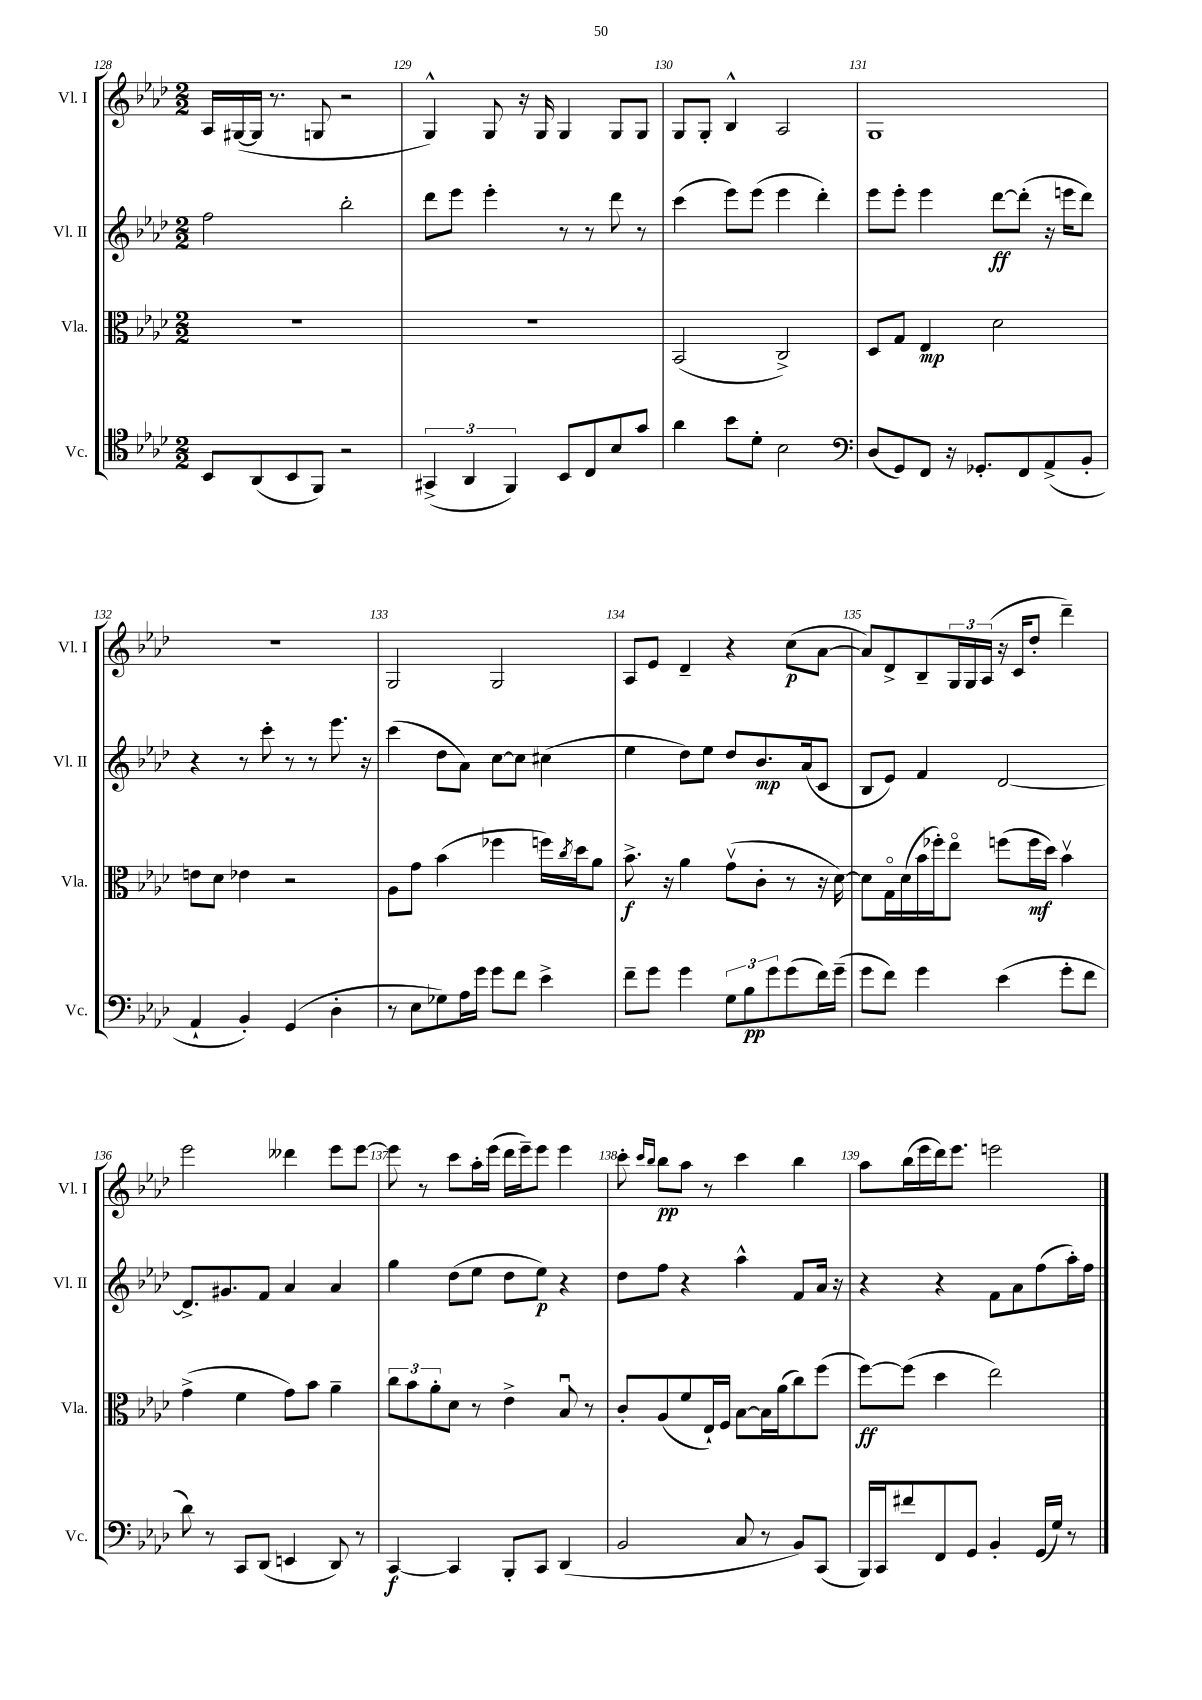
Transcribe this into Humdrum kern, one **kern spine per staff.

**kern	**dynam	**kern	**dynam	**kern	**dynam	**kern	**dynam
*part4	*part4	*part3	*part3	*part2	*part2	*part1	*part1
*staff4	*staff4	*staff3	*staff3	*staff2	*staff2	*staff1	*staff1
*I"Vc.	*	*I"Vla.	*	*I"Vl. II	*	*I"Vl. I	*
*I'Vc.	*	*I'Vla.	*	*I'Vl. II	*	*I'Vl. I	*
*clefC4	*	*clefC3	*	*clefG2	*	*clefG2	*
*k[b-e-a-d-]	*	*k[b-e-a-d-]	*	*k[b-e-a-d-]	*	*k[b-e-a-d-]	*
*M2/2	*	*M2/2	*	*M2/2	*	*M2/2	*
=128	=128	=128	=128	=128	=128	=128	=128
8BB-/L	.	1r	.	2ff\	.	16A-/LL	.
.	.	.	.	.	.	([16G#X/	.
(8AA-/	.	.	.	.	.	16G#/JJ]	.
.	.	.	.	.	.	8.r	.
8BB-/	.	.	.	.	.	.	.
8FF/J)	.	.	.	.	.	8Gn/	.
2r	.	.	.	2bb-'\	.	2r	.
=129	=129	=129	=129	=129	=129	=129	=129
(6GG#X^/	.	1r	.	8ddd-\L	.	4G^^/)	.
.	.	.	.	8eee-\J	.	.	.
6AA-/	.	.	.	.	.	.	.
.	.	.	.	4eee-'\	.	8G/	.
6FF/)	.	.	.	.	.	.	.
.	.	.	.	.	.	16r	.
.	.	.	.	.	.	16G/	.
8BB-/L	.	.	.	8r	.	4G/	.
8C/	.	.	.	8r	.	.	.
8B-/	.	.	.	8ddd-\	.	8G/L	.
8g/J	.	.	.	8r	.	8G/J	.
=130	=130	=130	=130	=130	=130	=130	=130
4a-\	.	(2BB-/	.	(4ccc\	.	8G/L	.
.	.	.	.	.	.	8G'/J	.
8b-\L	.	.	.	8eee-\L)	.	4B-^^/	.
8d-'\J	.	.	.	(8eee-\J	.	.	.
2B-\	.	2C^/)	.	4eee-\	.	2A-/	.
.	.	.	.	4ddd-'\)	.	.	.
=131	=131	=131	=131	=131	=131	=131	=131
*clefF4	*	*	*	*	*	*	*
(8D-/L	.	8D-/L	.	8eee-\L	.	1G	.
8GG/)	.	8G/J	.	8eee-'\J	.	.	.
8FF/J	.	4E-/	mp	4eee-\	.	.	.
16r	.	.	.	.	.	.	.
8.GG-X'/L	.	.	.	.	.	.	.
.	.	2d-\	.	[8ddd-\L	ff	.	.
8FF/	.	.	.	(8ddd-'\J]	.	.	.
(8AA-^/	.	.	.	16r	.	.	.
.	.	.	.	16eeen\KL	.	.	.
8BB-'/J	.	.	.	8ddd-\J)	.	.	.
!!LO:LB:g=z
=132	=132	=132	=132	=132	=132	=132	=132
4AA-`/	.	8en\L	.	4r	.	1r	.
.	.	8d-\J	.	.	.	.	.
4BB-'/)	.	4e-X\	.	8r	.	.	.
.	.	.	.	8ccc'\	.	.	.
(4GG/	.	2r	.	8r	.	.	.
.	.	.	.	8r	.	.	.
4D-'\	.	.	.	8.eee-\	.	.	.
.	.	.	.	16r	.	.	.
=133	=133	=133	=133	=133	=133	=133	=133
8r	.	8A-\L	.	(4ccc\	.	2G/	.
8E-\L	.	8g\J	.	.	.	.	.
8G-X\)	.	(4b-\	.	8dd-\L	.	.	.
16A-\L	.	.	.	8a-\J)	.	.	.
16g\JJ	.	.	.	.	.	.	.
8g\L	.	4ff-X\	.	[8cc\L	.	2G/	.
8f\J	.	.	.	8cc\J]	.	.	.
4e-^\	.	16ffn\LL)	.	(4cc#X\	.	.	.
.	.	8qcc/	.	.	.	.	.
.	.	16dd-\J	.	.	.	.	.
.	.	8a-\J	.	.	.	.	.
=134	=134	=134	=134	=134	=134	=134	=134
8f~\L	.	8.b-^\	f	4ee-\	.	8A-/L	.
8g\J	.	.	.	.	.	8e-/J	.
.	.	16r	.	.	.	.	.
4g\	.	4a-\	.	8dd-\L)	.	4d-~/	.
.	.	.	.	8ee-\J	.	.	.
12G\L	.	(8gv\L	.	8dd-/L	.	4r	.
12B-\	pp	.	.	.	.	.	.
.	.	8c'\J	.	8.b-/	mp	.	.
12g\	.	.	.	.	.	.	.
(8g\	.	8r	.	.	.	(8cc\L	p
.	.	.	.	(16a-/k	.	.	.
16f\L)	.	16r	.	8c/J	.	[8a-\J	.
(16g~\JJ	.	[16d-\)	.	.	.	.	.
=135	=135	=135	=135	=135	=135	=135	=135
8g\L	.	8d-\L]	.	8B-/L	.	8a-/L])	.
8f\J)	.	16G\L	.	8e-/J)	.	8d-^/	.
.	.	(16d-\	.	.	.	.	.
4g\	.	16b-\	.	4f/	.	8B-~/	.
.	.	16ff-X'\J)	.	.	.	.	.
.	.	8ee-\J	.	.	.	24G/L	.
.	.	.	.	.	.	24G/	.
.	.	.	.	.	.	(24A-/JJ	.
(4e-\	.	(8ffn\L	.	[2d-/	.	16r	.
.	.	.	.	.	.	16c/KL	.
.	.	16ff\L	mf	.	.	8dd-'/J	.
.	.	16dd-\JJ)	.	.	.	.	.
8g'\L	.	4b-v\	.	.	.	4ddd-~\)	.
8f\J	.	.	.	.	.	.	.
!!LO:LB:g=z
=136	=136	=136	=136	=136	=136	=136	=136
8d-\)	.	(4g^\	.	8.d-^/L]	.	2eee-\	.
8r	.	.	.	.	.	.	.
.	.	.	.	8.g#X/	.	.	.
8CC/L	.	4f\	.	.	.	.	.
(8DD-/J	.	.	.	8f/J	.	.	.
4EEn/	.	8g\L)	.	4a-/	.	4ddd--X\	.
.	.	8b-\J	.	.	.	.	.
8DD-/)	.	4a-~\	.	4a-/	.	8eee-\L	.
8r	.	.	.	.	.	[8eee-\J	.
=137	=137	=137	=137	=137	=137	=137	=137
[4CC/	f	12cc\L	.	4gg\	.	8eee-\]	.
.	.	12b-\	.	.	.	.	.
.	.	.	.	.	.	8r	.
.	.	12a-'\	.	.	.	.	.
4CC/]	.	8d-\J	.	(8dd-\L	.	8ccc\L	.
.	.	8r	.	8ee-\J	.	16aa-'\L	.
.	.	.	.	.	.	(16eee-\JJ	.
8BBB-'/L	.	4e-^\	.	8dd-\L	.	16ddd-\LL	.
.	.	.	.	.	.	16eee-~\J)	.
8CC/J	.	.	.	8ee-\J)	p	8eee-\J	.
(4DD-/	.	8B-u/	.	4r	.	4eee-\	.
.	.	8r	.	.	.	.	.
=138	=138	=138	=138	=138	=138	=138	=138
2BB-/	.	8c'/L	.	8dd-\L	.	8ccc'\	.
.	.	.	.	.	.	16qqccc/LL	.
.	.	.	.	.	.	16qqbb-/JJ	.
.	.	(8A-/	.	8ff\J	.	8bb-\L	pp
.	.	8f/	.	4r	.	8aa-\J	.
.	.	16E-`/L)	.	.	.	8r	.
.	.	16F/JJ	.	.	.	.	.
8C/	.	[8B-\L	.	4aa-^^\	.	4ccc\	.
8r	.	16B-\L]	.	.	.	.	.
.	.	(16a-\J	.	.	.	.	.
8BB-/L)	.	8cc\)	.	8f/L	.	4bb-\	.
(8CC/J	.	(8ff\J	.	16a-/Jk	.	.	.
.	.	.	.	16r	.	.	.
=139	=139	=139	=139	=139	=139	=139	=139
16BBB-/LL)	.	[8ff\L)	ff	4r	.	8aa-\L	.
16CC/J	.	.	.	.	.	.	.
8f#X/	.	(8ff\J]	.	.	.	(16bb-\L	.
.	.	.	.	.	.	16eee-\	.
8FF/	.	4dd-\	.	4r	.	16ddd-\J)	.
.	.	.	.	.	.	8.eee-\J	.
8GG/J	.	.	.	.	.	.	.
4BB-'/	.	2ee-\)	.	8f\L	.	2eeen\	.
.	.	.	.	8a-\	.	.	.
(16GG/LL	.	.	.	(8ff\	.	.	.
16G/JJ)	.	.	.	.	.	.	.
8r	.	.	.	16aa-'\L)	.	.	.
.	.	.	.	16ff\JJ	.	.	.
==	==	==	==	==	==	==	==
*-	*-	*-	*-	*-	*-	*-	*-
